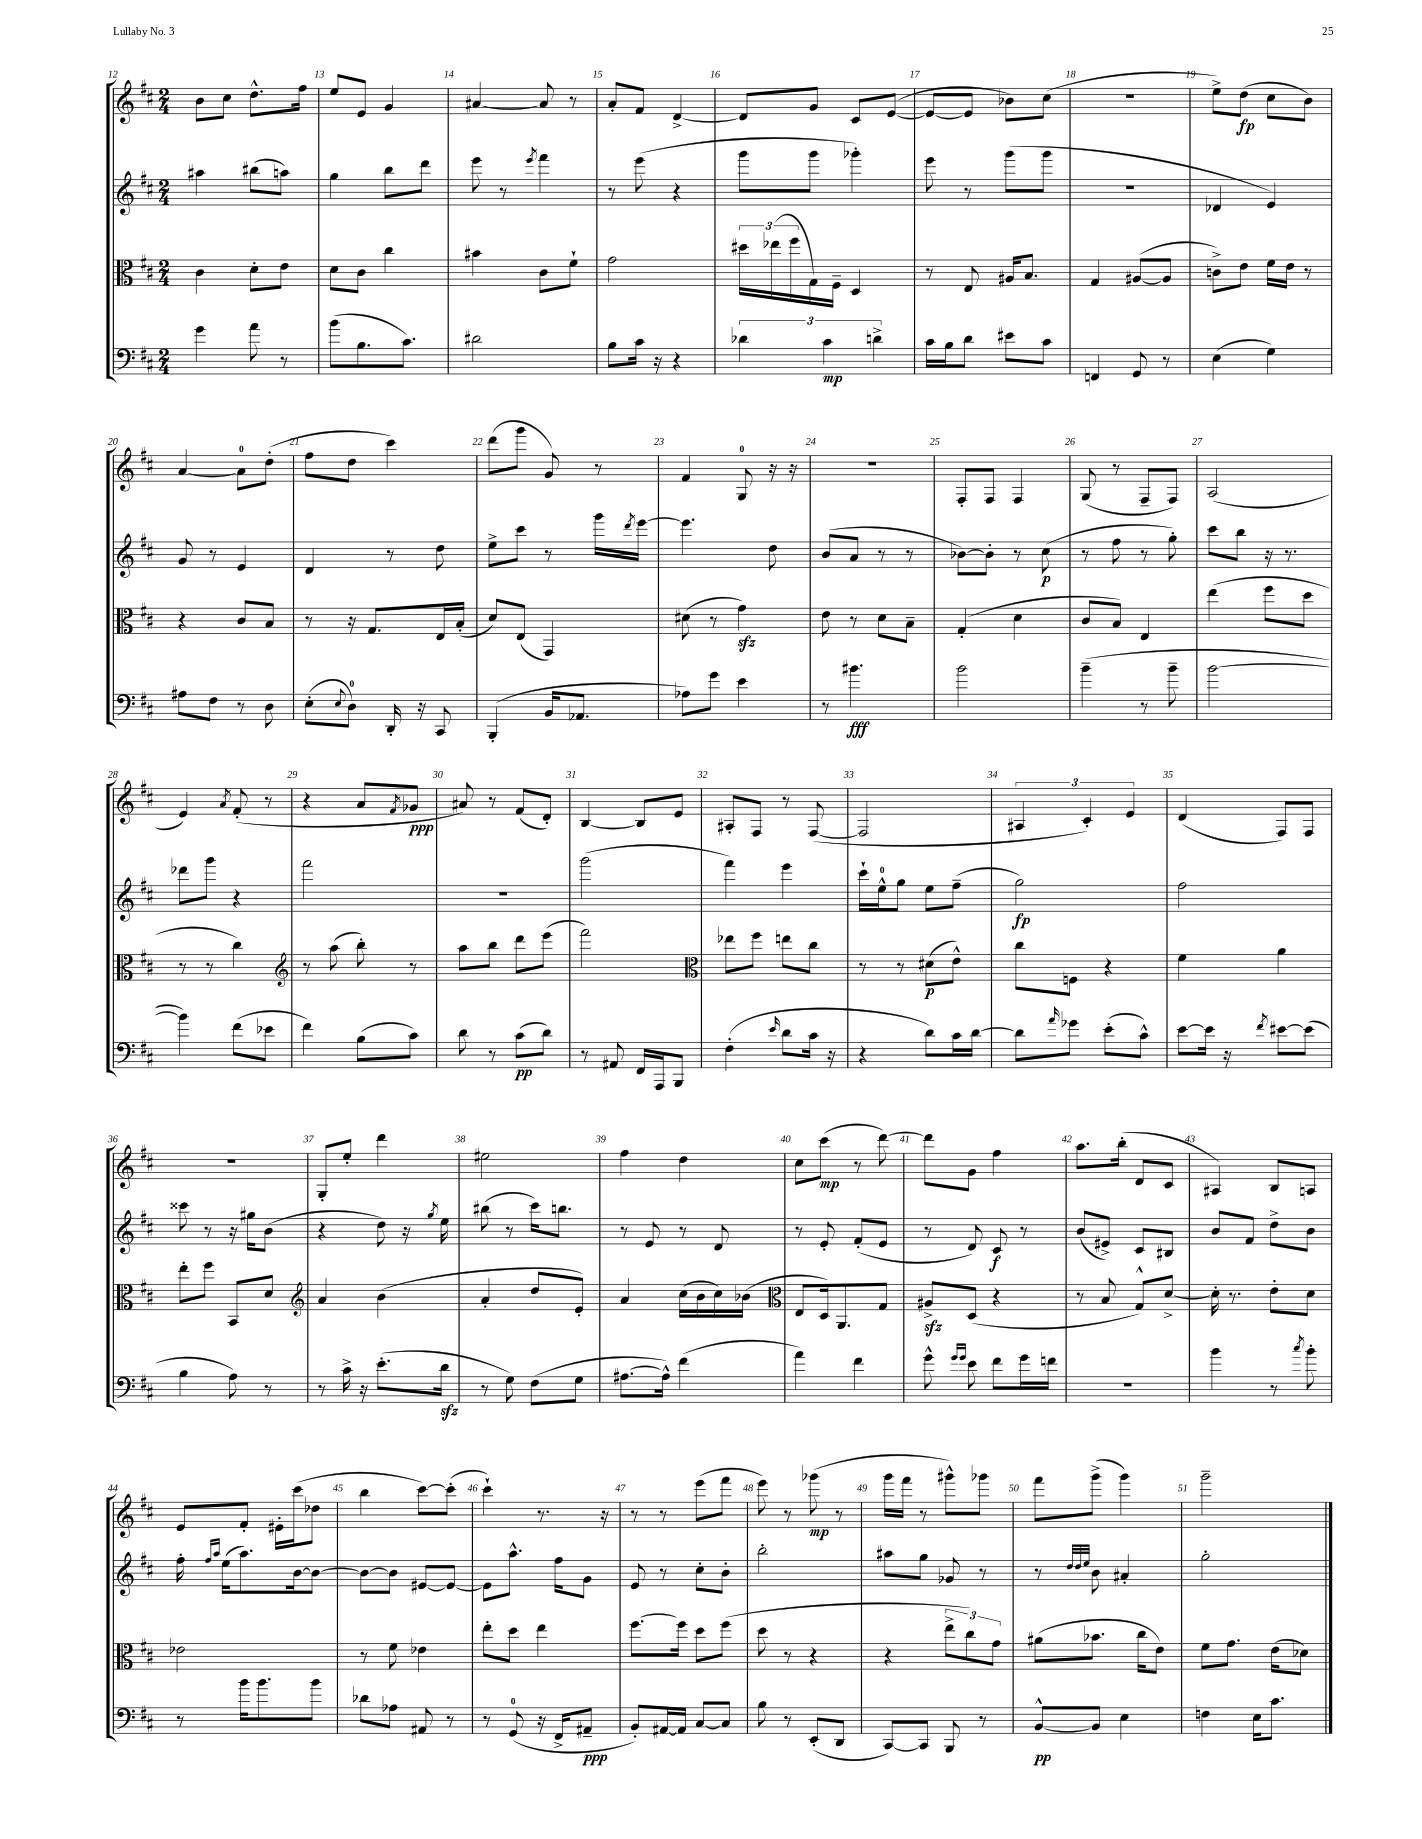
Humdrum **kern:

**kern	**dynam	**kern	**dynam	**kern	**dynam	**kern	**dynam
*part4	*part4	*part3	*part3	*part2	*part2	*part1	*part1
*staff4	*staff4	*staff3	*staff3	*staff2	*staff2	*staff1	*staff1
*clefF4	*	*clefC3	*	*clefG2	*	*clefG2	*
*k[f#c#]	*	*k[f#c#]	*	*k[f#c#]	*	*k[f#c#]	*
*M2/4	*	*M2/4	*	*M2/4	*	*M2/4	*
=12	=12	=12	=12	=12	=12	=12	=12
4g\	.	4c#\	.	4aa#X\	.	8b\L	.
.	.	.	.	.	.	8cc#\J	.
8a\	.	8d'\L	.	(8bb#X\L	.	8.dd^^\L	.
8r	.	8e\J	.	8aan\J)	.	.	.
.	.	.	.	.	.	16ff#\Jk	.
=13	=13	=13	=13	=13	=13	=13	=13
(8b\L	.	8d\L	.	4gg\	.	8ee/L	.
8.B\	.	8c#\J	.	.	.	8e/J	.
.	.	4cc#\	.	8bb\L	.	4g/	.
8.c#\J)	.	.	.	.	.	.	.
.	.	.	.	8ddd\J	.	.	.
=14	=14	=14	=14	=14	=14	=14	=14
2d#X\	.	4b#X\	.	8eee\	.	[4a#X/	.
.	.	.	.	8r	.	.	.
.	.	.	.	8qeee/	.	.	.
.	.	8c#\L	.	4fff#\	.	8a#/]	.
.	.	8f#`\J	.	.	.	8r	.
=15	=15	=15	=15	=15	=15	=15	=15
8B\L	.	2g\	.	8r	.	8a'/L	.
16c#\Jk	.	.	.	(8eee\	.	8f#/J	.
16r	.	.	.	.	.	.	.
4r	.	.	.	4r	.	[4d^/	.
=16	=16	=16	=16	=16	=16	=16	=16
6d-X\	.	24dd#X\LL	.	8ggg\L	.	8d/L]	.
.	.	(24ee-X\	.	.	.	.	.
.	.	24ff#\	.	.	.	.	.
.	.	16G\)	.	8ggg\J	.	8g/J	.
6c#\	mp	.	.	.	.	.	.
.	.	16F#~\JJ	.	.	.	.	.
.	.	4D/	.	4ggg-X'\)	.	8c#/L	.
6dn^\	.	.	.	.	.	.	.
.	.	.	.	.	.	([8e/J	.
=17	=17	=17	=17	=17	=17	=17	=17
16c#\LL	.	8r	.	8eee\	.	8e/L_	.
16B\J	.	.	.	.	.	.	.
8d\J	.	8E/	.	8r	.	8e/J]	.
8e#X\L	.	16A#X/KL	.	(8ggg\L	.	8b-X\L)	.
.	.	8.B/J	.	.	.	.	.
8c#\J	.	.	.	8ggg\J	.	(8cc#\J	.
=18	=18	=18	=18	=18	=18	=18	=18
4FFn/	.	4G/	.	2r	.	2r	.
8GG/	.	([8A#X/L	.	.	.	.	.
8r	.	8A#/J]	.	.	.	.	.
=19	=19	=19	=19	=19	=19	=19	=19
(4E\	.	8cn^\L)	.	4d-X/	.	8ee^\L)	.
.	.	8e\J	.	.	.	(8dd\J	fp
4G\)	.	16f#\LL	.	4e/)	.	8cc#\L	.
.	.	16e\JJ	.	.	.	.	.
.	.	8r	.	.	.	8b\J)	.
!!LO:LB:g=z
=20	=20	=20	=20	=20	=20	=20	=20
8A#X\L	.	4r	.	8g/	.	[4a/	.
8F#\J	.	.	.	8r	.	.	.
8r	.	8c#/L	.	4e/	.	8a\L]	.
8D\	.	8B/J	.	.	.	(8dd'\J	.
=21	=21	=21	=21	=21	=21	=21	=21
(8E'\L	.	8r	.	4d/	.	8ff#\L	.
8qqE/	.	.	.	.	.	.	.
8D\J)	.	16r	.	.	.	8dd\J	.
.	.	8.G/L	.	.	.	.	.
16DD'/	.	.	.	8r	.	4ccc#\)	.
16r	.	.	.	.	.	.	.
8CC#/	.	16E/L	.	8dd\	.	.	.
.	.	(16B'/JJ	.	.	.	.	.
=22	=22	=22	=22	=22	=22	=22	=22
(4BBB'/	.	8d/L)	.	8ee^\L	.	(8ddd\L	.
.	.	(8E/J	.	8ccc#\J	.	8ggg\J	.
16BB/KL	.	4GG/)	.	8r	.	8g/)	.
8.AA-X/J	.	.	.	.	.	.	.
.	.	.	.	16ggg\LL	.	8r	.
.	.	.	.	8qddd/	.	.	.
.	.	.	.	[16eee\JJ	.	.	.
=23	=23	=23	=23	=23	=23	=23	=23
8A-X\L)	.	(8d#X\	.	4.eee\]	.	4f#/	.
8g\J	.	8r	.	.	.	.	.
4e\	.	4gzz\)	.	.	.	8G/	.
.	.	.	.	8dd\	.	16r	.
.	.	.	.	.	.	16r	.
=24	=24	=24	=24	=24	=24	=24	=24
8r	.	8e\	.	(8b/L	.	2r	.
4.b#X\	fff	8r	.	8a/J	.	.	.
.	.	8d\L	.	8r	.	.	.
.	.	8B~\J	.	8r	.	.	.
=25	=25	=25	=25	=25	=25	=25	=25
2b\	.	(4G'/	.	[8b-X\L)	.	8F#'/L	.
.	.	.	.	8b-'\J]	.	8F#/J	.
.	.	4d\	.	8r	.	4F#/	.
.	.	.	.	(8cc#\	p	.	.
=26	=26	=26	=26	=26	=26	=26	=26
(4b~\	.	8c#/L	.	8r	.	(8G/	.
.	.	8B/J)	.	8ff#\	.	8r	.
8r	.	4E/	.	8r	.	8F#~/L	.
8b~\	.	.	.	8gg'\)	.	8F#/J)	.
=27	=27	=27	=27	=27	=27	=27	=27
[2b\	.	(4ee\	.	8ccc#\L	.	(2A/	.
.	.	.	.	8bb\J	.	.	.
.	.	8ff#\L	.	16r	.	.	.
.	.	.	.	8.r	.	.	.
.	.	8dd\J	.	.	.	.	.
!!LO:LB:g=z
=28	=28	=28	=28	=28	=28	=28	=28
4b\])	.	8r	.	8ddd-X\L	.	4e/)	.
.	.	8r	.	8ggg\J	.	.	.
.	.	.	.	.	.	8qa/	.
(8f#\L	.	4cc#\)	.	4r	.	(8f#'/	.
8e-X\J	.	.	.	.	.	8r	.
=29	=29	=29	=29	=29	=29	=29	=29
*	*	*clefG2	*	*	*	*	*
4f#\)	.	8r	.	2fff#\	.	4r	.
.	.	(8aa\	.	.	.	.	.
(8B\L	.	8bb'\)	.	.	.	8a/L	.
.	.	.	.	.	.	8qf#/	.
8c#\J)	.	8r	.	.	.	8g-X/J	ppp
=30	=30	=30	=30	=30	=30	=30	=30
8d\	.	8aa\L	.	2r	.	8a#X/)	.
8r	.	8bb\J	.	.	.	8r	.
(8c#\L	pp	8ddd\L	.	.	.	(8f#/L	.
8d\J)	.	(8eee\J	.	.	.	8d'/J)	.
=31	=31	=31	=31	=31	=31	=31	=31
8r	.	2fff#\)	.	(2ggg\	.	[4B/	.
8AA#X/	.	.	.	.	.	.	.
16FF#/LL	.	.	.	.	.	8B/L]	.
16AAA/J	.	.	.	.	.	.	.
8BBB/J	.	.	.	.	.	8e/J	.
=32	=32	=32	=32	=32	=32	=32	=32
*	*	*clefC3	*	*	*	*	*
(4F#'\	.	8ee-X\L	.	4fff#\)	.	8A#X'/L	.
.	.	8ff#\J	.	.	.	8F#/J	.
16qqe/	.	.	.	.	.	.	.
8d\L	.	8een\L	.	4eee\	.	8r	.
16c#\Jk	.	8cc#\J	.	.	.	([8F#/	.
16r	.	.	.	.	.	.	.
=33	=33	=33	=33	=33	=33	=33	=33
4r	.	8r	.	16ccc#`\LL	.	2F#/]	.
.	.	.	.	16ee^^\J	.	.	.
.	.	8r	.	8gg\J	.	.	.
8d\L)	.	(8d#X\L	p	8ee\L	.	.	.
16c#\L	.	8e^^\J)	.	(8ff#~\J	.	.	.
[16d\JJ	.	.	.	.	.	.	.
=34	=34	=34	=34	=34	=34	=34	=34
8d\L]	.	8cc#\L	.	2gg\)	fp	6A#X/	.
16qqa/	.	.	.	.	.	.	.
8g-X\J	.	8Fn\J	.	.	.	.	.
.	.	.	.	.	.	6c#'/)	.
(8e'\L	.	4r	.	.	.	.	.
.	.	.	.	.	.	6e/	.
8c#^^\J)	.	.	.	.	.	.	.
=35	=35	=35	=35	=35	=35	=35	=35
[8e\L	.	4f#\	.	2ff#\	.	(4d/	.
16e\Jk]	.	.	.	.	.	.	.
16r	.	.	.	.	.	.	.
8qf#/	.	.	.	.	.	.	.
[8e#X\L	.	4a\	.	.	.	8F#/L)	.
(8e#\J]	.	.	.	.	.	8F#/J	.
!!LO:LB:g=z
=36	=36	=36	=36	=36	=36	=36	=36
4B\	.	8ee'\L	.	8ccc##X\	.	2r	.
.	.	8ff#\J	.	8r	.	.	.
8A\)	.	8BB/L	.	16r	.	.	.
.	.	.	.	16gg#X\KL	.	.	.
8r	.	8d/J	.	(8b\J	.	.	.
=37	=37	=37	=37	=37	=37	=37	=37
*	*	*clefG2	*	*	*	*	*
8r	.	4a/	.	4r	.	8G'/L	.
16c#^\	.	.	.	.	.	8ee'/J	.
16r	.	.	.	.	.	.	.
(8.e'\L	.	(4b\	.	8dd\)	.	4ddd\	.
.	.	.	.	16r	.	.	.
.	.	.	.	8qgg/	.	.	.
16dzz\Jk	.	.	.	16ee\	.	.	.
=38	=38	=38	=38	=38	=38	=38	=38
8r	.	4a'/	.	(8bb#X\	.	2ee#X\	.
8G\)	.	.	.	8r	.	.	.
(8F#\L	.	8dd/L	.	16ccc#\KL)	.	.	.
.	.	.	.	8.bbn\J	.	.	.
8G\J	.	8e'/J)	.	.	.	.	.
=39	=39	=39	=39	=39	=39	=39	=39
[8.A#X\L	.	4a/	.	8r	.	4ff#\	.
.	.	.	.	8e/	.	.	.
16A#^^\Jk])	.	.	.	.	.	.	.
(4f#\	.	(16cc#\LL	.	8r	.	4dd\	.
.	.	16b\	.	.	.	.	.
.	.	16cc#\)	.	8d/	.	.	.
.	.	(16b-X\JJ	.	.	.	.	.
=40	=40	=40	=40	=40	=40	=40	=40
*	*	*clefC3	*	*	*	*	*
4a\)	.	8E/L	.	8r	.	8cc#\L	.
.	.	16D/k)	.	8e'/	.	(8ccc#\J	mp
.	.	8.AA/	.	.	.	.	.
4f#\	.	.	.	(8f#'/L	.	8r	.
.	.	8G/J	.	8e/J	.	[8ddd\)	.
=41	=41	=41	=41	=41	=41	=41	=41
8g^^\	.	8A#Xzz^/L	.	8r	.	8ddd\L]	.
16qqg/LL	.	.	.	.	.	.	.
16qqg/JJ	.	.	.	.	.	.	.
8e\	.	(8D/J	.	8d/)	.	8g\J	.
8f#\L	.	4r	.	8c#/	f	4ff#\	.
16g\L	.	.	.	8r	.	.	.
16fn\JJ	.	.	.	.	.	.	.
=42	=42	=42	=42	=42	=42	=42	=42
2r	.	8r	.	(8b/L	.	8.aa\L	.
.	.	8B/	.	8e#X^/J)	.	.	.
.	.	.	.	.	.	(16bb'\Jk	.
.	.	8G^^/L)	.	8c#/L	.	8d/L	.
.	.	[8d^/J	.	8B#X/J	.	8c#/J	.
=43	=43	=43	=43	=43	=43	=43	=43
4b\	.	16d'\]	.	8b/L	.	4A#X/)	.
.	.	8.r	.	.	.	.	.
.	.	.	.	8f#/J	.	.	.
8r	.	8e'\L	.	8dd^\L	.	8B/L	.
8qcc#/	.	.	.	.	.	.	.
8b'\	.	8d\J	.	8b\J	.	8An/J	.
!!LO:LB:g=z
=44	=44	=44	=44	=44	=44	=44	=44
8r	.	2e-X\	.	16ff#'\	.	8e/L	.
.	.	.	.	16qqff#/LL	.	.	.
.	.	.	.	16qqaa/JJ	.	.	.
.	.	.	.	(16ee\KL	.	.	.
16b\KL	.	.	.	8.aa\)	.	8f#'/J	.
8.b\	.	.	.	.	.	.	.
.	.	.	.	.	.	16e#X'\LL	.
.	.	.	.	[16b\k	.	(16ccc#\J	.
8b\J	.	.	.	8b\J_	.	8dd-X\J	.
=45	=45	=45	=45	=45	=45	=45	=45
8d-X\L	.	8r	.	8b\L_	.	4bb\	.
8A-X\J	.	8f#\	.	8b\J]	.	.	.
8AA#X/	.	4e-X\	.	[8e#X/L	.	[8ccc#\L)	.
8r	.	.	.	8e#/J_	.	(8ccc#'\J]	.
=46	=46	=46	=46	=46	=46	=46	=46
8r	.	8ee'\L	.	8e#\L]	.	4ccc#`\)	.
(8GG/	.	8dd\J	.	8.aa^^\J	.	.	.
16r	.	4ee\	.	.	.	8.r	.
16FF#^/KL	.	.	.	16ff#\KL	.	.	.
8AA#X~/J	ppp	.	.	8g\J	.	.	.
.	.	.	.	.	.	16r	.
=47	=47	=47	=47	=47	=47	=47	=47
8BB'/L)	.	[8.ff#\L	.	8e/	.	8r	.
[16AA#X/L	.	.	.	8r	.	8r	.
16AA#/JJ]	.	16ff#\Jk]	.	.	.	.	.
[8C#/L	.	8dd\L	.	8cc#'\L	.	(8eee\L	.
8C#/J]	.	(8ff#\J	.	8b'\J	.	8fff#\J	.
=48	=48	=48	=48	=48	=48	=48	=48
8B\	.	8dd\	.	2bb'\	.	8eee\)	.
8r	.	8r	.	.	.	8r	.
(8EE'/L	.	4r	.	.	.	(8ggg-X\	mp
8DD/J	.	.	.	.	.	8r	.
=49	=49	=49	=49	=49	=49	=49	=49
[8CC#/L)	.	4r	.	8aa#X\L	.	16ggg\LL	.
.	.	.	.	.	.	16fff#\JJ	.
8CC#/J]	.	.	.	8gg\J	.	8r	.
8BBB/	.	12ee^\L	.	8g-X/	.	8ggg#X^^\L)	.
.	.	12cc#\)	.	.	.	.	.
8r	.	.	.	8r	.	8ggg-X\J	.
.	.	12g\J	.	.	.	.	.
=50	=50	=50	=50	=50	=50	=50	=50
[8BB^^/L	pp	(8a#X\L	.	8r	.	8fff#\L	.
.	.	.	.	32qqdd/LLL	.	.	.
.	.	.	.	32qqdd/	.	.	.
.	.	.	.	32qqee/JJJ	.	.	.
8BB/J]	.	8.b-X\J	.	8b\	.	(8ggg^\J	.
4E\	.	.	.	4a#X'/	.	4ggg\)	.
.	.	16cc#\KL	.	.	.	.	.
.	.	8e\J)	.	.	.	.	.
=51	=51	=51	=51	=51	=51	=51	=51
4Fn\	.	8f#\L	.	2gg'\	.	2ggg~\	.
.	.	8.g\J	.	.	.	.	.
16E\KL	.	.	.	.	.	.	.
8.c#\J	.	(16e\KL	.	.	.	.	.
.	.	8d-X\J)	.	.	.	.	.
==	==	==	==	==	==	==	==
*-	*-	*-	*-	*-	*-	*-	*-
